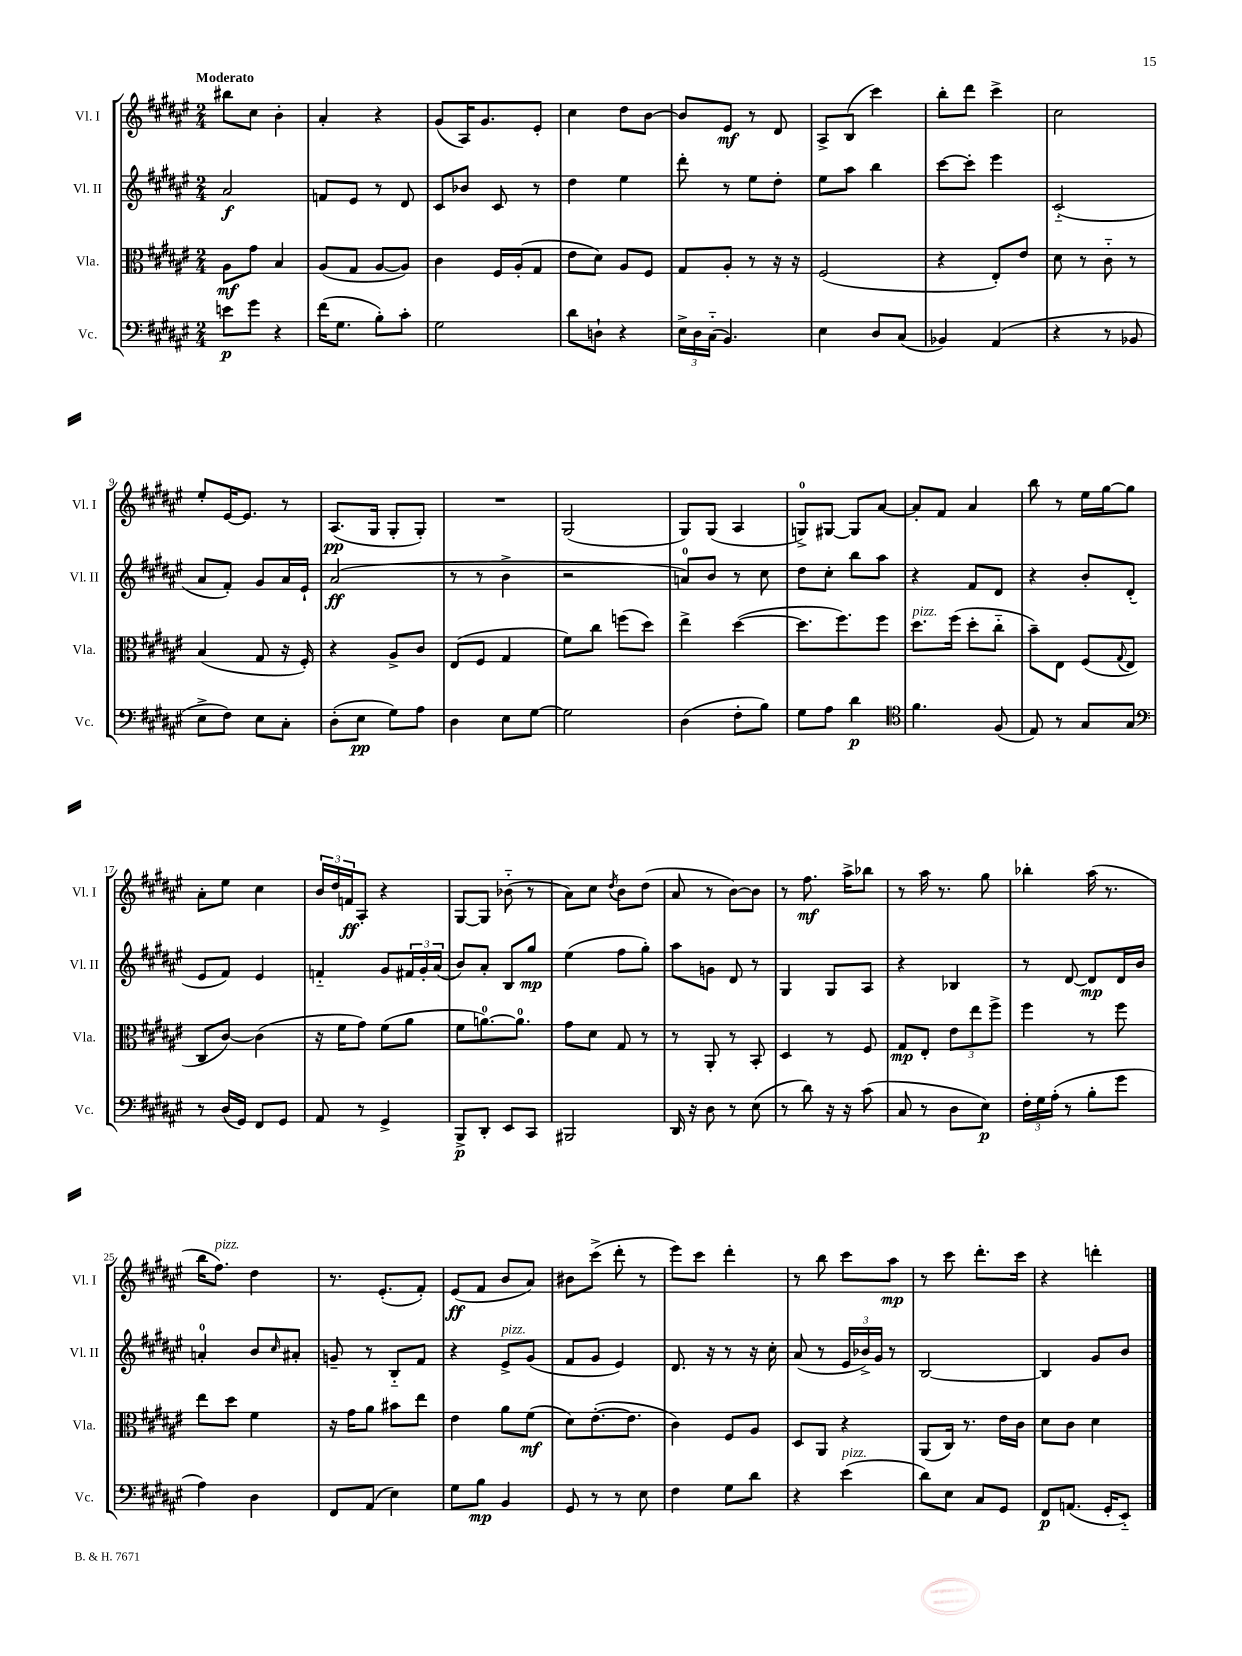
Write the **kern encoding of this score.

**kern	**kern	**kern	**kern
*staff4	*staff3	*staff2	*staff1
*clefF4	*clefC3	*clefG2	*clefG2
*k[f#c#g#d#a#e#]	*k[f#c#g#d#a#e#]	*k[f#c#g#d#a#e#]	*k[f#c#g#d#a#e#]
*M2/4	*M2/4	*M2/4	*M2/4
8e\L	8A#\L	2a#/	8bb#\L
8g#\J	8g#\J	.	8cc#\J
4r	4B/	.	4b'\
=	=	=	=
(16f#\LK	(8A#/L	8f/L	4a#'/
8.G#\J	.	.	.
.	8G#/J	8e#/J	.
8B'\L)	[8A#/L	8r	4r
8c#'\J	8A#/]J)	8d#/	.
=	=	=	=
2G#\	4c#\	8c#/L	(8g#/L
.	.	8b-/J	16A#/K)
.	.	.	8.g#/
.	16F#/LL	8c#/	.
.	(16A#'/J	.	.
.	8G#/J	8r	8e#'/J
=	=	=	=
8d#\L	8e#\L	4dd#\	4cc#\
8D`\J	8d#\J)	.	.
4r	8A#/L	4ee#\	8dd#\L
.	8F#/J	.	[8b\J
=	=	=	=
24E#^\LL	8G#/L	8ddd#'\	8b/]L
24D#\	.	.	.
(24C#'~\JJ	.	.	.
4.BB/)	8A#'/J	8r	8e#/J
.	8r	8ee#\L	8r
.	16r	8dd#'\J	8d#/
.	16r	.	.
=	=	=	=
4E#\	(2F#/	8ee#\L	8A#^/L
.	.	8aa#\J	(8B/J
8D#/L	.	4bb\	4ccc#\)
(8C#/J	.	.	.
=	=	=	=
4BB-/)	4r	[8ccc#\L	8bb'\L
.	.	8ccc#'\]J	8ddd#\J
(4AA#/	8E#'/L)	4eee#\	4ccc#^\
.	8e#/J	.	.
=	=	=	=
4r	8d#\	(2c#'~/	2cc#\
.	8r	.	.
8r	8c#'~\	.	.
8BB-/	8r	.	.
=	=	=	=
8E#^\L	(4B/	8a#/L	8ee#'/L
8F#\J)	.	8f#'/J)	[16e#/K
.	.	.	8.e#/]J
8E#\L	8G#/	8g#/L	.
8C#'\J	16r	16a#/L	8r
.	16F#'/)	16e#`/JJ	.
=	=	=	=
(8D#'\L	4r	(2a#/	(8.A#/L
8E#\J	.	.	.
.	.	.	16G#/Jk
8G#\L)	8A#^/L	.	8G#'/L
8A#\J	8c#/J	.	8G#'/J)
=	=	=	=
4D#\	(8E#/L	8r	2r
.	8F#/J	8r	.
8E#\L	4G#/	4b^\	.
[8G#\J	.	.	.
=	=	=	=
2G#\]	8f#\L)	2r	(2G#/
.	8cc#\J	.	.
.	(8ff\L	.	.
.	8dd#\J)	.	.
=	=	=	=
(4D#\	4ee#^\	8a/L)	8G#/L)
.	.	8b/J	(8G#/J
8F#'\L	([4dd#\	8r	4A#/
8B\J)	.	8cc#\	.
=	=	=	=
8G#\L	8.dd#\]L	8dd#\L	8G^/L)
8A#\J	.	8cc#'\J	[8G#/J
.	8.ff#\)	.	.
4d#\	.	8bb\L	8G#/]L
.	8ff#\J	8aa#\J	[8a#/J
=	=	=	=
*clefC4	*	*	*
4.f#\	8.dd#\L	4r	8a#'/]L
.	.	.	8f#/J
.	(16ff#\Jk	.	.
.	8dd#'\L	8f#/L	4a#/
(8F#/	8cc#'~\J	8d#/J	.
=	=	=	=
8E#/)	8b~\L)	4r	8bb\
8r	8E#\J	.	8r
8G#/L	(8F#/L	8b'/L	16ee#\LL
.	.	.	[16gg#\J
.	8qqG#/	.	.
8G#/J	8E#/J	(8d#'/J	8gg#\]J
=	=	=	=
*clefF4	*	*	*
8r	8C#/L	8e#/L	8a#'\L
(16D#/LL	[8c#/J)	8f#/J)	8ee#\J
16GG#/JJ)	.	.	.
8FF#/L	(4c#\]	4e#/	4cc#\
8GG#/J	.	.	.
=	=	=	=
8AA#/	16r	4f'~/	24b/LL
.	.	.	24dd#/
.	16f#\LK	.	.
.	.	.	24f/J
8r	8g#\J)	.	8A#'/J
4GG#^/	(8f#\L	8g#/L	4r
.	8a#\J	24f#/L	.
.	.	24g#'/	.
.	.	(24a#/JJ	.
=	=	=	=
8BBB^/L	8f#\L	8b/L)	[8G#/L
8DD#'/J	[8.a\)	8a#'/J	8G#/]J
8EE#/L	.	8B/L	(8b-'~\
.	8.a\]J	.	.
8CC#/J	.	8gg#/J	8r
=	=	=	=
2BBB#/	8g#\L	(4ee#\	8a#\L)
.	8d#\J	.	8cc#\J
.	.	.	8qdd#/
.	8G#/	8ff#\L	8b\L
.	8r	8gg#'\J)	(8dd#\J
=	=	=	=
16DD#/	8r	8aa#\L	8a#/
16r	.	.	.
8D#\	8AA#'/	8g\J	8r
8r	8r	8d#/	[8b\L)
(8E#\	8BB'/	8r	8b\]J
=	=	=	=
8r	4D#/	4G#/	8r
8d#\)	.	.	8.ff#\
16r	8r	8G#/L	.
16r	.	.	16aa#^\LK
(8c#\	8F#/	8A#/J	8bb-\J
=	=	=	=
8C#/	8G#/L	4r	8r
8r	8E#'/J	.	16aa#\
.	.	.	8.r
8D#\L	12e#\L	4B-/	.
.	12ee#\	.	.
8E#\J)	.	.	8gg#\
.	12ff#^\J	.	.
=	=	=	=
24F#'\LL	4ff#\	8r	4bb-'\
24G#\	.	.	.
(24A#'\JJ	.	.	.
8r	.	[8d#/	.
8B'\L	8r	8d#/]L	(16aa#\
.	.	.	8.r
8g#\J	8ff#\	16d#/L	.
.	.	16b/JJ	.
=	=	=	=
4A#\)	8ee#\L	4a'/	16bb\LK
.	.	.	8.ff#\J)
.	8dd#\J	.	.
4D#\	4f#\	8b/L	4dd#\
.	.	16qqcc#/	.
.	.	8a#'/J	.
=	=	=	=
8FF#/L	16r	8g~/	8.r
.	16g#\LK	.	.
(8AA#/J	8a#\J	8r	.
.	.	.	(8.e#'/L
4E#\)	8b#\L	8B'~/L	.
.	8ee#\J	8f#/J	8f#'/J)
=	=	=	=
8G#\L	4e#\	4r	(8e#/L
8B\J	.	.	8f#/J
4BB/	8a#\L	8e#^/L	8b/L
.	(8f#\J	(8g#/J	8a#/J)
=	=	=	=
8GG#/	8d#\L)	8f#/L	8b#\L
8r	([8.e#'\	8g#/J	(8ccc#^\J
8r	.	4e#/)	8ddd#'\
.	8.e#\]J	.	.
8E#\	.	.	8r
=	=	=	=
4F#\	4c#\)	8.d#/	8eee#\L)
.	.	.	8ccc#\J
.	.	16r	.
8G#\L	8F#/L	8r	4ddd#'\
8d#\J	8A#/J	16r	.
.	.	16cc#'\	.
=	=	=	=
4r	8D#/L	(8a#/	8r
.	8AA#/J	8r	8bb\
(4e#\	4r	24e#/LL	8ccc#\L
.	.	24b-^/)	.
.	.	24g#/JJ	.
.	.	8r	8aa#\J
=	=	=	=
8d#\L)	(8AA#/L	[2B/	8r
8E#\J	16C#/Jk)	.	8ccc#\
.	8.r	.	.
8C#/L	.	.	8.ddd#'\L
8GG#/J	16e#\LL	.	.
.	16c#\JJ	.	16ccc#\Jk
=	=	=	=
8FF#/L	8d#\L	4B/]	4r
(8.AA/J	8c#\J	.	.
.	4d#\	8g#/L	4ddd'\
16GG#'/LK	.	.	.
8EE#'~/J)	.	8b/J	.
==	==	==	==
*-	*-	*-	*-
